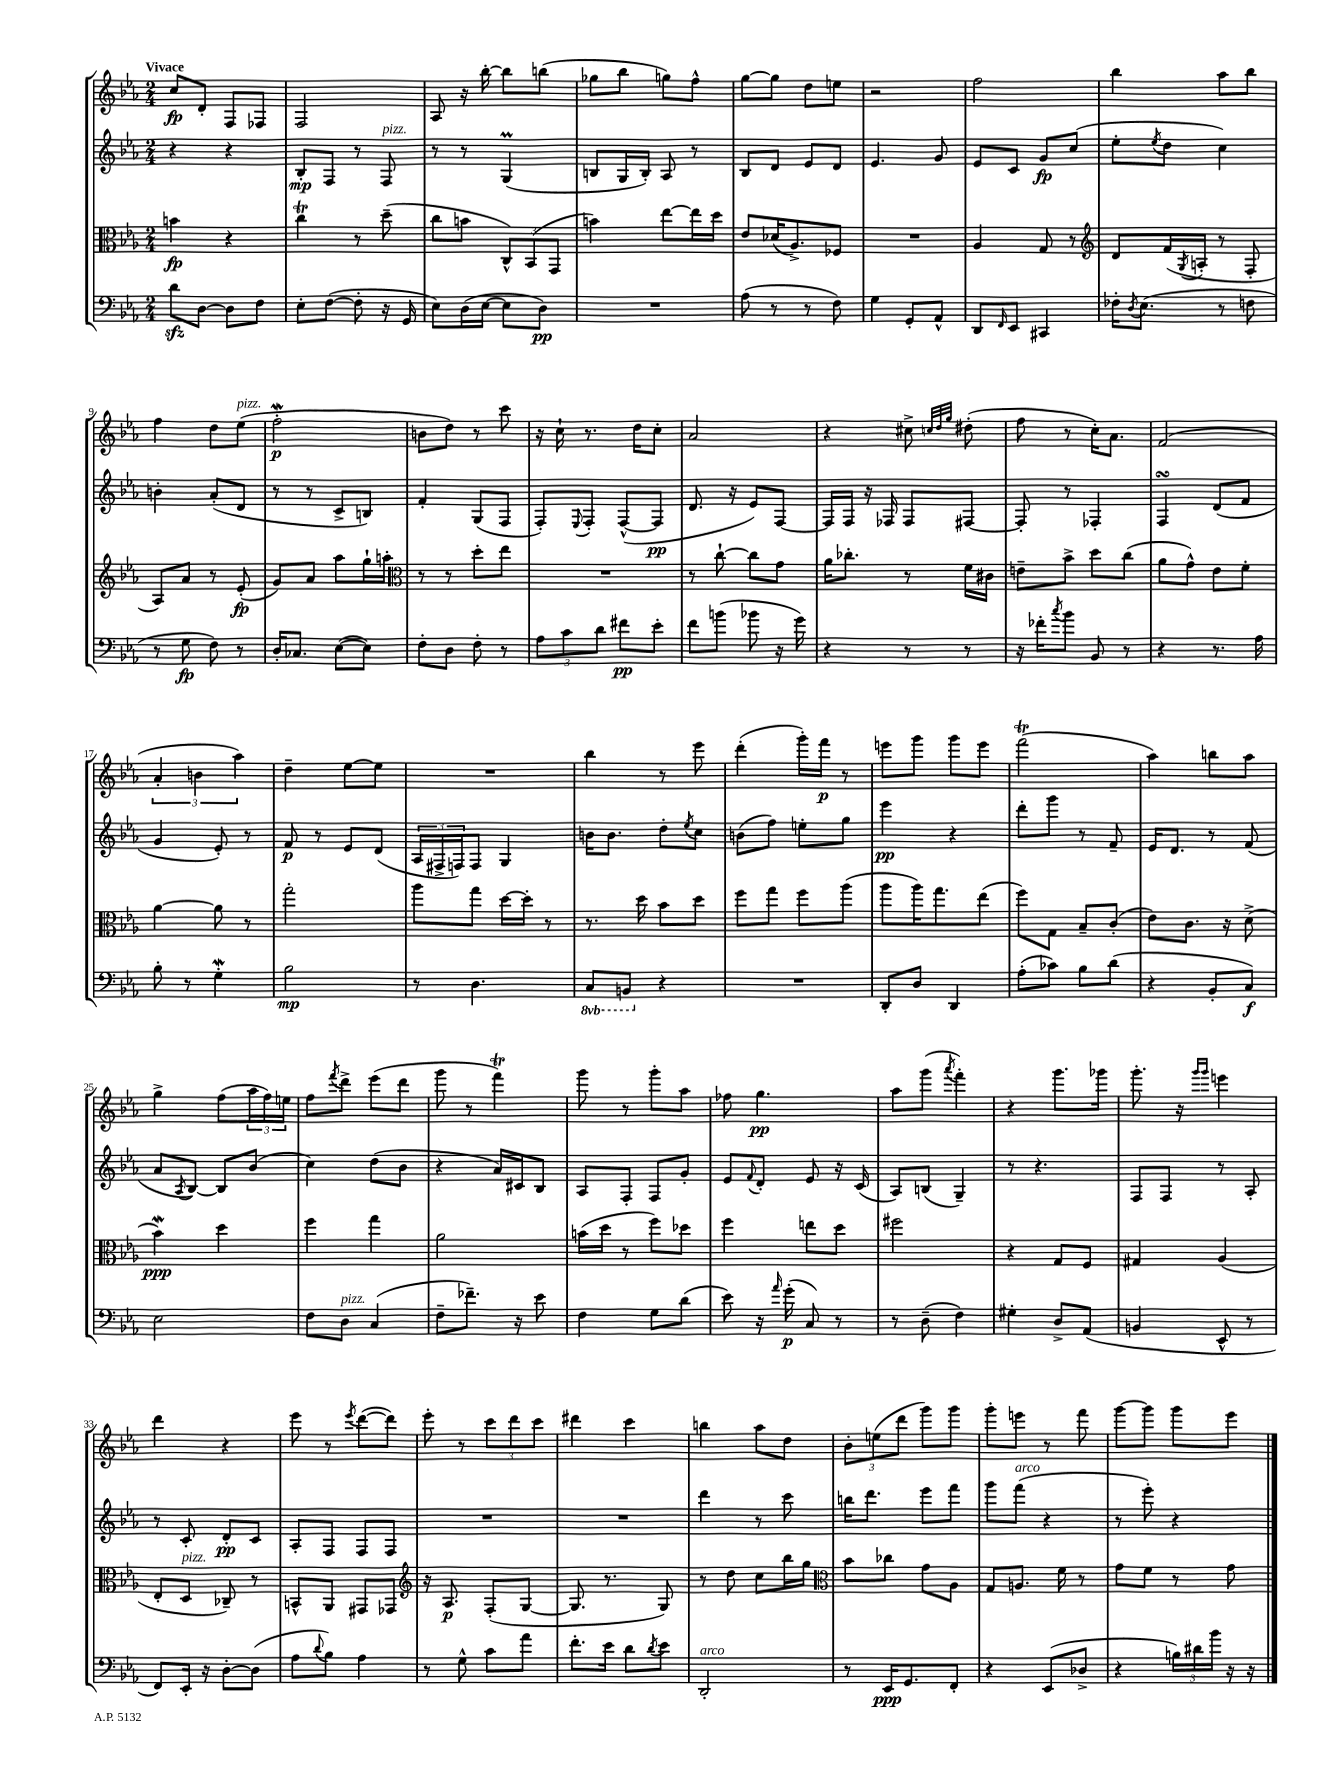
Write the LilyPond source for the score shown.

<<
\new StaffGroup <<
\new Staff = "s0" {
    \clef treble \key ees \major \numericTimeSignature \time 2/4 \tempo "Vivace"
    c''8\fp d'8-. f8 fes8 |
    f2 |
    aes8 r16 bes''16~-. bes''8 b''8( |
    ges''8 bes''8 g''8) f''8-^ |
    g''8~ g''8 d''8 e''8 |
    r2 |
    f''2 |
    bes''4 aes''8 bes''8 |
    f''4 d''8 ees''8^\markup { \italic "pizz." }( |
    f''2-.\mordent\p |
    b'8 d''8) r8 c'''8 |
    r16 c''16-! r8. d''16 c''8-. |
    aes'2 |
    r4 cis''8-> \grace { c''32 d''32 g''32 } dis''8-.( |
    f''8 r8 c''16-.) aes'8. |
    f'2( |
    \tuplet 3/2 { aes'4-. b'4 aes''4) } |
    d''4-- ees''8~ ees''8 |
    R2 |
    bes''4 r8 ees'''8 |
    d'''4-.( g'''16-.) f'''16\p r8 |
    e'''8 g'''8 g'''8 e'''8 |
    f'''2\trill( |
    aes''4) b''8 aes''8 |
    g''4-> f''8( \tuplet 3/2 { aes''16 f''16) e''16 } |
    f''8 \acciaccatura { f'''8 } d'''8-> ees'''8( d'''8 |
    g'''8 r8 f'''4\trill) |
    g'''8 r8 g'''8-. aes''8 |
    fes''8 g''4.\pp |
    aes''8 g'''8( \acciaccatura { aes'''8 } f'''4-.) |
    r4 g'''8. ges'''16 |
    g'''8.-. r16 \grace { g'''16 g'''16 } e'''4 |
    d'''4 r4 |
    ees'''8 r8 \acciaccatura { ees'''8 } d'''8~( d'''8) |
    ees'''8-. r8 \tuplet 3/2 { c'''8 d'''8 c'''8 } |
    dis'''4 c'''4 |
    b''4 aes''8 d''8 |
    \tuplet 3/2 { bes'8-. e''8( d'''8 } g'''8) g'''8 |
    g'''8-. e'''8 r8 f'''8 |
    g'''8~ g'''8 g'''8 ees'''8 \bar "|." |
}
\new Staff = "s1" {
    \clef treble \key ees \major \numericTimeSignature \time 2/4
    r4 r4 |
    bes8-.\mp f8 r8 f8^\markup { \italic "pizz." } |
    r8 r8 g4\prall( |
    b8 g16 b16-.) aes8 r8 |
    bes8 d'8 ees'8 d'8 |
    ees'4. g'8 |
    ees'8 c'8 g'8\fp c''8( |
    ees''8-. \acciaccatura { ees''8 } d''8 c''4) |
    b'4-. aes'8-.( d'8 |
    r8 r8 c'8-> b8) |
    f'4-. g8( f8 |
    f8-.) \appoggiatura { ees8 } f8-. f8~-^( f8\pp |
    d'8. r16 ees'8) f8~ |
    f16 f16 r16 fes16 fes8 fis8~ |
    fis8-. r8 fes4-. |
    f4\turn d'8( f'8 |
    g'4 ees'8-.) r8 |
    f'8\p r8 ees'8 d'8( |
    \tuplet 3/2 { aes16 fis16-> f16) } f8 g4 |
    b'16 b'8. d''8-. \acciaccatura { ees''8 } c''8 |
    b'8( f''8) e''8-. g''8 |
    ees'''4\pp r4 |
    d'''8-. g'''8 r8 f'8-- |
    ees'16 d'8. r8 f'8( |
    aes'8 \acciaccatura { aes8 } bes8~) bes8 bes'8( |
    c''4) d''8( bes'8 |
    r4 aes'16) cis'16 bes8 |
    aes8 f8-. f8 g'8-. |
    ees'8 \appoggiatura { f'8 } d'8-. ees'8 r16 c'16( |
    aes8) b8( g4--) |
    r8 r4. |
    f8 f8 r8 aes8-. |
    r8 c'8-. d'8-.\pp c'8 |
    aes8-. f8 f8 f8 |
    R2 |
    R2 |
    d'''4 r8 c'''8 |
    b''16 d'''8. ees'''8 f'''8 |
    g'''8 f'''8^\markup { \italic "arco" }( r4 |
    r8 ees'''8-.) r4 \bar "|." |
}
\new Staff = "s2" {
    \clef alto \key ees \major \numericTimeSignature \time 2/4
    b'4\fp r4 |
    c''4\trill r8 d''8--( |
    c''8 b'8 \tuplet 3/2 { c8-^) bes,8( g,8 } |
    b'4) ees''8~ ees''16 d''16 |
    ees'8 des'16( aes8.->) fes8 |
    R2 |
    aes4 g8 r8 |
    \clef treble d'8 f'16( \acciaccatura { g8 } a16-. r8 f8-. |
    aes8) aes'8 r8 ees'8-.\fp( |
    g'8) aes'8 aes''8 g''16-! a''16-. |
    \clef alto r8 r8 d''8-. ees''8 |
    R2 |
    r8 c''8~-! c''8 g'8 |
    aes'16 ces''8.-. r8 f'16 cis'16 |
    e'8-- bes'8-> d''8 c''8( |
    aes'8 g'8-^) ees'8 f'8-. |
    aes'4~ aes'8 r8 |
    g''2-. |
    aes''8 g''8 d''16~ d''16-. r8 |
    r8. d''16 bes'8 d''8 |
    f''8 g''8 f''8 aes''8( |
    aes''8 aes''16) g''8. ees''8( |
    f''8) g8 bes8-- c'8-.( |
    ees'8) c'8. r16 d'8->( |
    bes'4\mordent\ppp) d''4 |
    f''4 g''4 |
    aes'2 |
    b'16( d''16 r8 f''8) des''8 |
    f''4 e''8 d''8 |
    fis''2 |
    r4 g8 f8 |
    gis4 aes4( |
    ees8-. d8^\markup { \italic "pizz." } ces8--) r8 |
    b,8-^ aes,8 gis,8 ges,8 |
    \clef treble r16 aes8.\p f8-.( g8~ |
    g8. r8. g8) |
    r8 d''8 c''8 bes''16 g''16 |
    \clef alto bes'8 ces''8 g'8 aes8 |
    g8 a8. f'16 r8 |
    g'8 f'8 r8 g'8 \bar "|." |
}
\new Staff = "s3" {
    \clef bass \key ees \major \numericTimeSignature \time 2/4 \set Staff.ottavationMarkups = #ottavation-simple-ordinals
    d'8\sfz d8~ d8 f8 |
    ees8-. f8~( f8-. r16 g,16 |
    ees8) d16( ees16~ ees8 d8\pp) |
    R2 |
    aes8( r8 r8 f8) |
    g4 g,8-. aes,8-^ |
    d,8 \grace { f,16 } ees,8 cis,4 |
    fes16-. \acciaccatura { d8 } ees8.( r8 f8 |
    r8 g8\fp f8) r8 |
    d16-. ces8. ees8~( ees8) |
    f8-. d8 f8-. r8 |
    \tuplet 3/2 { aes8 c'8 d'8 } fis'8\pp ees'8-. |
    f'8 b'8( bes'8 r16 g'16) |
    r4 r8 r8 |
    r16 fes'16-. \acciaccatura { c''8 } bes'8 bes,8 r8 |
    r4 r8. aes16 |
    bes8-. r8 g4-.\mordent |
    bes2\mp |
    r8 d4. |
    \ottava #-1 c,8 b,,8 \ottava #0 r4 |
    R2 |
    d,8-. d8 d,4 |
    aes8-.( ces'8) bes8 d'8( |
    r4 bes,8-. c8\f) |
    ees2 |
    f8 d8^\markup { \italic "pizz." } c4( |
    f8-- fes'8.--) r16 ees'8 |
    f4 g8 d'8( |
    ees'8) r16 \grace { aes'16 } g'16-.\p( c8) r8 |
    r8 d8--( f4) |
    gis4-. d8-> aes,8( |
    b,4 ees,8-^ r8 |
    f,8) ees,16-. r16 d8~-. d8( |
    aes8 \appoggiatura { d'8 } bes8) aes4 |
    r8 g8-^ c'8 aes'8 |
    f'8.-. ees'16 d'8 \acciaccatura { d'8 } ees'8 |
    d,2-.^\markup { \italic "arco" } |
    r8 ees,16\ppp g,8. f,8-. |
    r4 ees,8( des8-> |
    r4 \tuplet 3/2 { b16) dis'16 bes'16 } r16 r16 \bar "|." |
}
>>
>>
